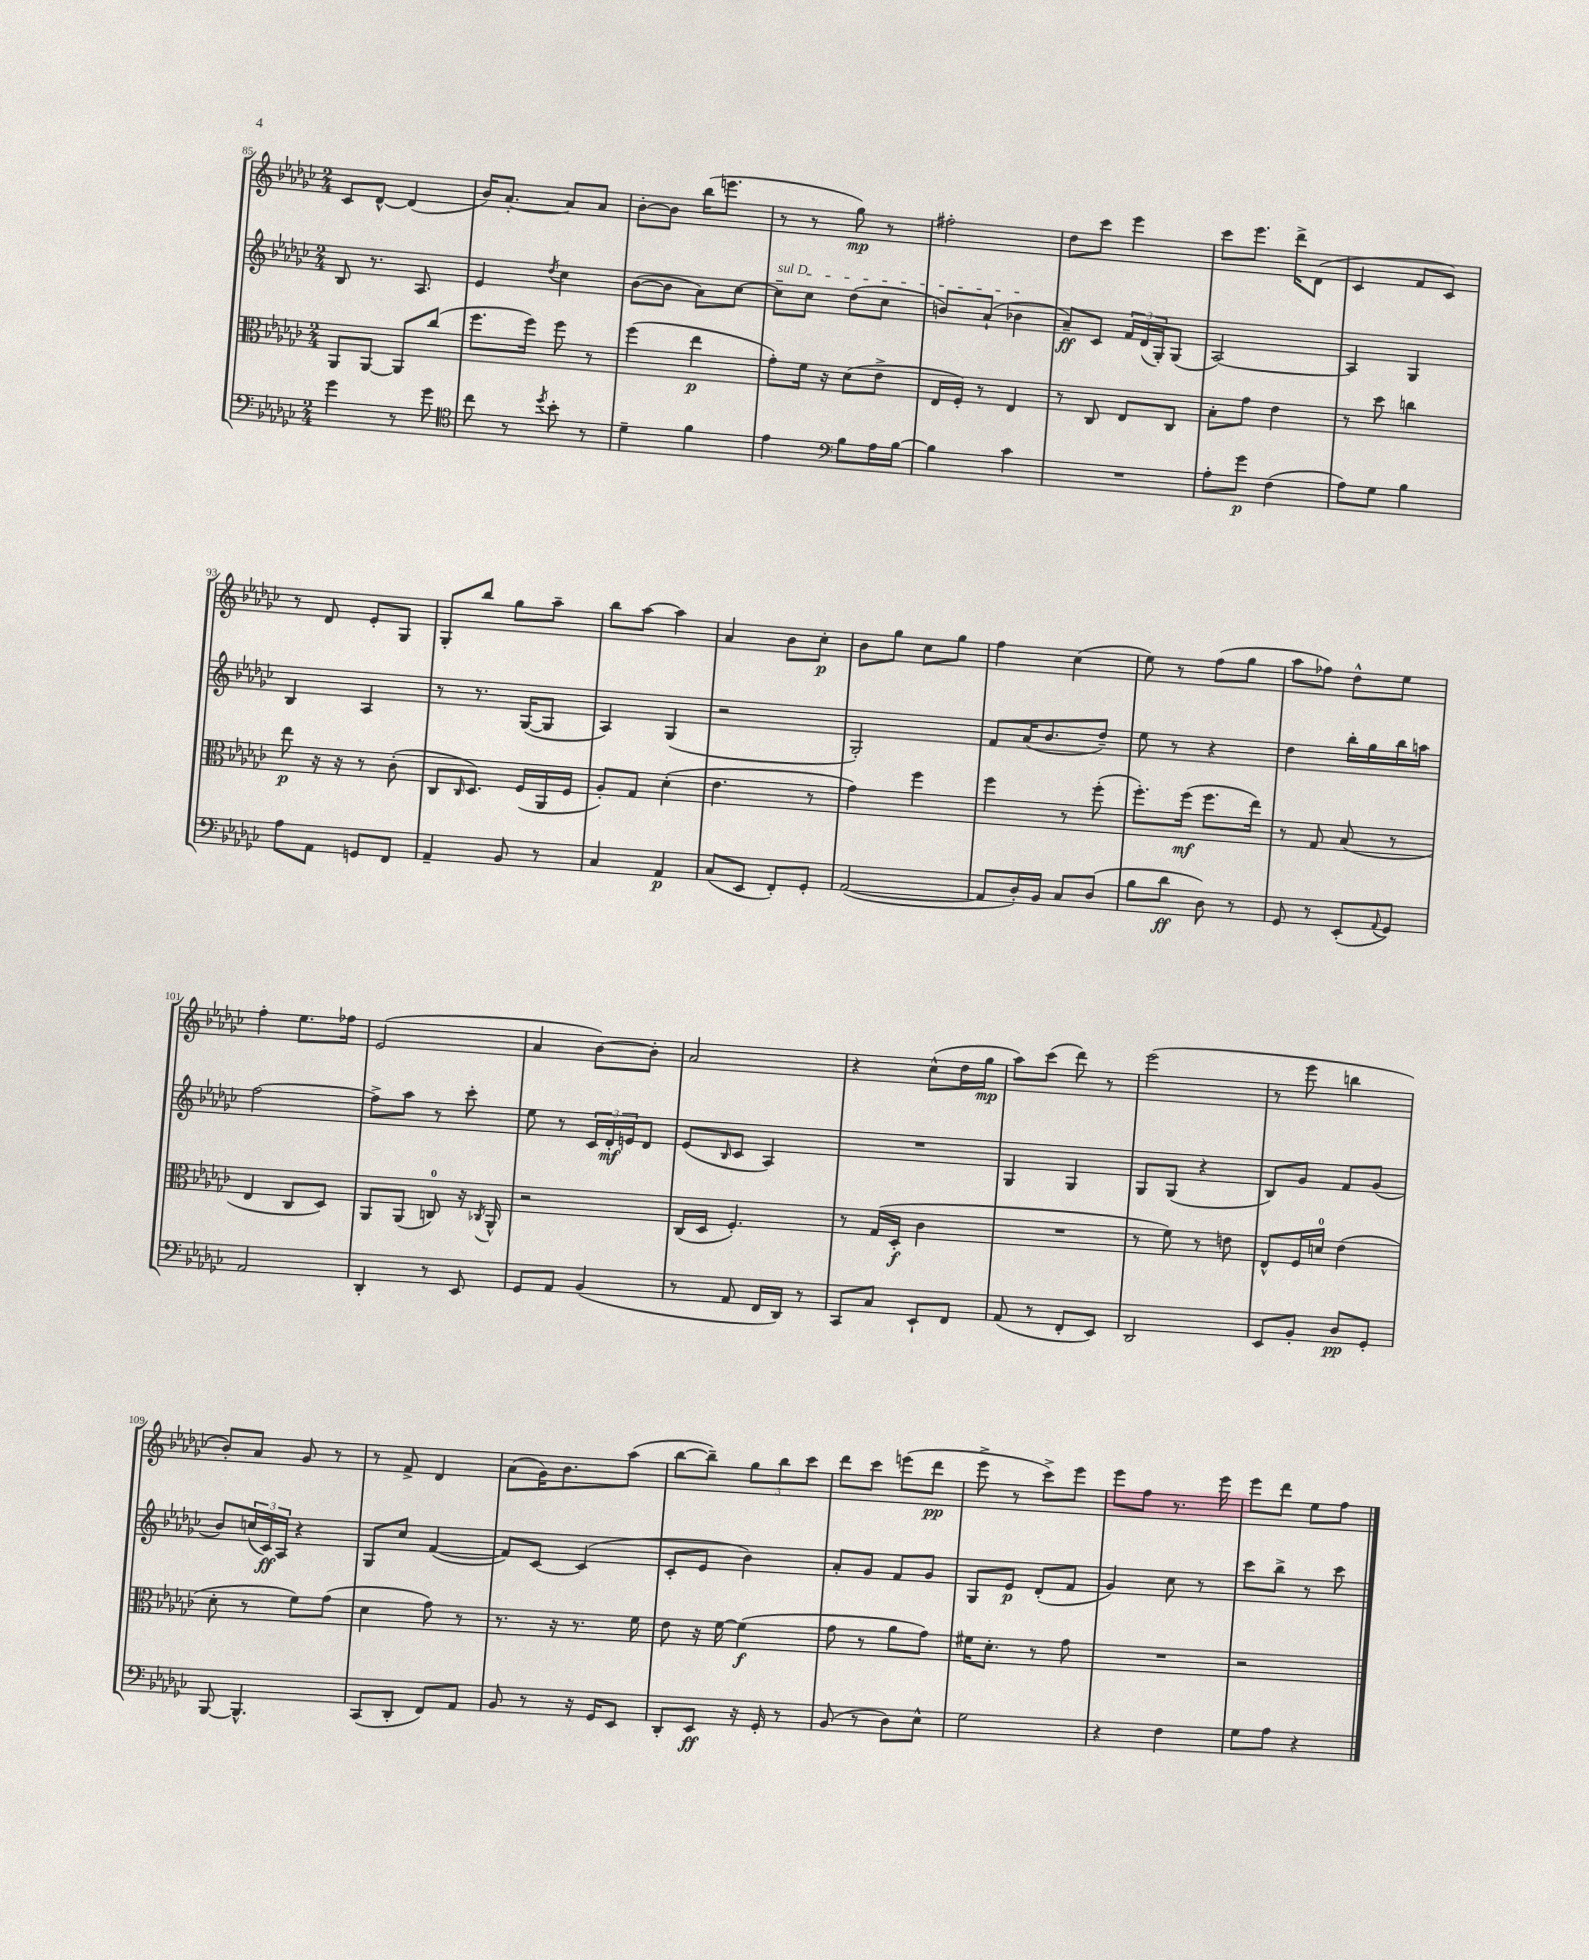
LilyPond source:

<<
\new StaffGroup <<
\new Staff = "s0" {
    \clef treble \key ges \major \numericTimeSignature \time 2/4
    ces'8 des'8~-^ des'4( |
    bes'16) aes'8.~-. aes'8 aes'8 |
    bes'8~-. bes'8 bes''16( e'''8. |
    r8 r8 ges''8\mp) r8 |
    fis''2-. |
    des''8 ces'''8 ees'''4 |
    ces'''8 ees'''8. des'''16-> des'8( |
    ces'4 f'8 ces'8) |
    r8 des'8 ees'8-. ges8 |
    ges8-. bes''8 ges''8 aes''8-- |
    bes''8 aes''8~ aes''4 |
    aes'4 bes'8 ces''8-.\p |
    bes'8 ges''8 ces''8 ges''8 |
    f''4 ces''4( |
    ees''8) r8 f''8( ges''8 |
    aes''8 fes''8) des''8-^ ees''8 |
    f''4-. ees''8. fes''16 |
    ees'2( |
    aes'4 bes'8~) bes'8-. |
    aes'2 |
    r4 ces''8-^( des''16 ges''16\mp |
    aes''8) ces'''8( des'''8) r8 |
    ees'''2( |
    r8 ees'''8 b''4 |
    bes'8-.) aes'8 ges'8 r8 |
    r8 f'8-> des'4 |
    aes'8( ges'16) bes'8. aes''8( |
    bes''8~ bes''8--) \tuplet 3/2 { ges''8 bes''8 ces'''8 } |
    des'''8 ces'''8 e'''8( des'''8\pp |
    ees'''8-> r8 ces'''8->) ees'''8 |
    ees'''8 f''8 r8. ees'''16 |
    ees'''8 des'''8 ees''8 f''8 \bar "|." |
}
\new Staff = "s1" {
    \clef treble \key ges \major \numericTimeSignature \time 2/4
    bes8 r8. aes8. |
    ees'4 \acciaccatura { des''8 } ces''4 |
    bes'8~( bes'8 aes'8) ces''8~ |
    \once \override TextSpanner.bound-details.left.text = \markup { \italic "sul D" } ces''8--\startTextSpan ces''8 des''8( ces''8 |
    b'8) aes'8-!( bes'4\stopTextSpan |
    aes'8--\ff) ces'8 \tuplet 3/2 { f'16 des'16( ges16-.) } ges8( |
    aes2~) |
    aes4 ges4 |
    bes4 aes4 |
    r8 r8. ges16~( ges8 |
    aes4) ges4( |
    r2 |
    ges2-.) |
    f'8 aes'16( bes'8. des''8--) |
    ees''8 r8 r4 |
    des''4 bes''16-. ges''16 bes''16 a''16 |
    f''2~ |
    f''8-> aes''8 r8 ces'''8-. |
    ees''8 r8 \tuplet 3/2 { ces'16 des'16-.\mf e'16 } des'8 |
    ees'8( \grace { bes16 } ces'8 aes4) |
    R2 |
    ges4 ges4 |
    ges8 ges8( r4 |
    bes8) ges'8 f'8 ges'8( |
    bes'8) \tuplet 3/2 { c''16( ces'16\ff) aes16 } r4 |
    ges8 ces''8 f'4~( |
    f'8) ces'8~ ces'4( |
    ces'8-. ees'8 bes'4) |
    aes'8-. ges'8 f'8 ges'8 |
    ges8 ees'8\p des'8-.( f'8 |
    ges'4) ces''8 r8 |
    ces'''8 bes''8-> r8 ces'''8 \bar "|." |
}
\new Staff = "s2" {
    \clef alto \key ges \major \numericTimeSignature \time 2/4
    aes,8 aes,8~ aes,8 ces''8( |
    f''8. f''16) f''8 r8 |
    f''4( ees''4\p |
    ges'8-.) f'16 r16 des'8( ees'8-> |
    ees16 f16-.) r8 ees4 |
    r8 ces8 ees8 ces8 |
    bes8-. ges'8 ees'4 |
    r8 des''8 c''4 |
    ees''8\p r16 r16 r8 ces'8-.( |
    ces8 \grace { ces16 } des8.) f16( aes,16 f16 |
    aes8-.) ges8 des'4-.( |
    ees'4. r8 |
    ges'4) f''4 |
    f''4 r8 f''8-.( |
    f''8.-.) f''16\mf( f''8. ees''16) |
    r8 ges8 bes8( r8 |
    ees4 ces8 des8) |
    aes,8 aes,8( c8-0) r16 \acciaccatura { ces8 } aes,16-^ |
    r2 |
    ces16( des16 f4.-.) |
    r8 ges16( des16-.\f ces'4 |
    R2 |
    r8 f'8) r8 e'8 |
    ees8-^ f16 d'16-0 ees'4( |
    des'8-. r8 f'8) ges'8( |
    des'4 ges'8) r8 |
    r8. r16 r8. f'16 |
    ees'8 r16 f'16~ f'4\f( |
    ges'8 r8 aes'8 ges'8) |
    fis'16 des'8.-. r8 ges'8 |
    R2 |
    r2 \bar "|." |
}
\new Staff = "s3" {
    \clef bass \key ges \major \numericTimeSignature \time 2/4
    ges'4 r8 ges'8 |
    \clef tenor ces''8 r8 \acciaccatura { des''8 } bes'8-. r8 |
    des'4-- f'4 |
    ees'4 \clef bass bes8 aes16 bes16~ |
    bes4 ces'4 |
    R2 |
    aes8-. ges'8\p f4( |
    aes8) ges8 bes4 |
    aes8 aes,8 g,8 f,8 |
    aes,4-- bes,8 r8 |
    ces4 aes,4\p |
    ces8( ees,8 f,8-.) ges,8-. |
    aes,2~( |
    aes,8 des16-.) bes,16 ces8 des8( |
    bes8 des'8\ff des8) r8 |
    ges,8 r8 ees,8-.( \appoggiatura { aes,8 } ges,8) |
    aes,2 |
    des,4-. r8 ees,8 |
    ges,8 aes,8 bes,4( |
    r8 aes,8 f,16 des,16) r8 |
    ces,8 ces8 ees,8-! f,8 |
    aes,8( r8 f,8-. ees,8) |
    des,2 |
    ees,8 bes,8-. des8\pp ges,8-. |
    bes,,8~ bes,,4.-^ |
    ces,8( des,8-. f,8) aes,8 |
    bes,8 r8 r16 ges,16 ees,8 |
    des,8-. ees,8\ff r16 ges,16-. r8 |
    bes,8( r8 des8) ees8-^ |
    ges2 |
    r4 f4 |
    ges8 aes8 r4 \bar "|." |
}
>>
>>
\layout { \context { \Score currentBarNumber = #85 } }
